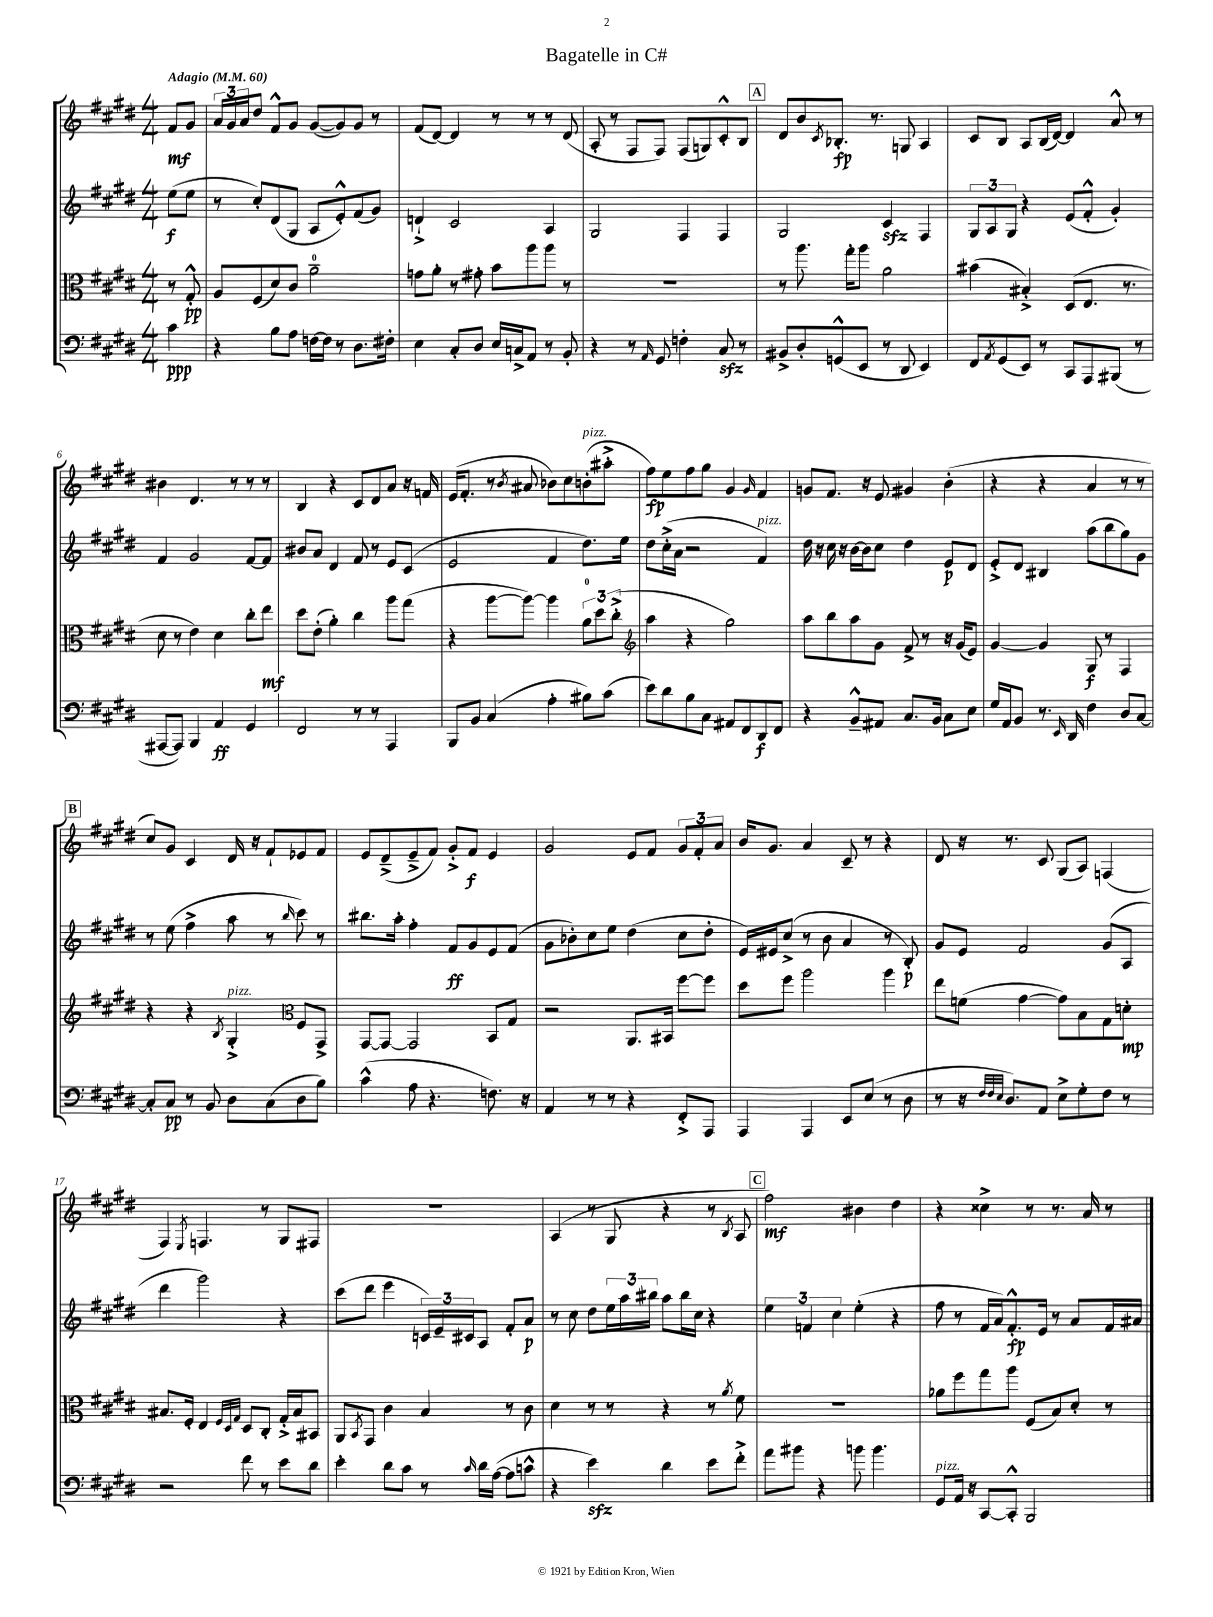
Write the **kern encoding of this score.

**kern	**kern	**kern	**kern
*staff4	*staff3	*staff2	*staff1
*clefF4	*clefC3	*clefG2	*clefG2
*k[f#c#g#d#]	*k[f#c#g#d#]	*k[f#c#g#d#]	*k[f#c#g#d#]
*M4/4	*M4/4	*M4/4	*M4/4
*MM60	*MM60	*MM60	*MM60
4c#	8r	(8ee	8f#
.	8G#'^^	8ee	8g#
=	=	=	=
4r	8A	8r	24a
.	.	.	24g#
.	.	.	24a
.	(8F#	8cc#')	8dd#
8B	8d#)	(8d#	8f#^^
8A	8c#	8G#	8g#
[16F	2a~	8A	([8g#
16F]	.	.	.
8r	.	8e'^^)	8g#])
8.D#	.	(8f#	8g#
.	.	8g#)	8r
16F#'	.	.	.
=	=	=	=
4E	8g	4d`^	(8f#
.	8a'	.	[8d#)
8C#'	8r	2c#	4d#]
8D#	8g#'	.	.
16E	8b	.	8r
16C^	.	.	.
8AA	8aa	.	8r
8r	8aa	4A	8r
8BB'	8r	.	(8d#
=	=	=	=
4r	1r	2G#	8A'
.	.	.	8r
8r	.	.	8F#
16qqAA	.	.	.
8GG#	.	.	8F#)
4F'	.	4F#	(8F#
.	.	.	8G)
8C#	.	4F#	8c#'^^
8r	.	.	8B
=	=	=	=
8BB#^	8r	2G#	8d#
8D#'	8.aa	.	8b
.	.	.	8qc#
(8GG^^	.	.	8.B-'
.	16gg#'	.	.
8EE	8aa	.	.
.	.	.	8.r
8r	2a	4c#	.
8DD#	.	.	8G
4EE)	.	4F#	4A
=	=	=	=
8FF#	(4b#	12G#	8c#
.	.	12A	.
8qAA	.	.	.
(8GG#	.	.	8B
.	.	12G#	.
8EE)	4B#'^)	4r	8A
8r	.	.	(16B
.	.	.	[16d#)
8CC#	(8D#	(8e	4d#]
8AAA	8.E	8f#'^^	.
(8BBB#	.	4g#')	8a^^
.	8.r	.	.
8r	.	.	8r
=	=	=	=
[8AAA#	8d#	4f#	4b#
8AAA#])	8r	.	.
4BBB	4e)	2g#	4.d#
4AA	4d#	.	.
.	.	.	8r
4GG#	8cc#'	[8f#	8r
.	8ee	8f#]	8r
=	=	=	=
2FF#	8dd#	8b#	4B
.	(8e'	8a	.
.	4a')	4d#	4r
8r	4cc#	8f#	8c#
8r	.	8r	8d#
4AAA	8aa	8e	8a
.	(8gg#	(8c#	16r
.	.	.	16f
=	=	=	=
8BBB	4r	2e	(16e
.	.	.	8.f#'
8BB	.	.	.
(4C#	[8aa	.	8r
.	.	.	8qb
.	8aa_)	.	8a#
4A'	4aa]	4f#	8b-)
.	.	.	8cc#
8B#)	12a	8.dd#)	(8b'
.	12dd#	.	.
(8c#	.	.	8aa#'^
.	(12cc#'^	.	.
.	.	16ee	.
=	=	=	=
*	*clefG2	*	*
8e)	4aa	8dd#	8ff#)
8d#	.	(16cc#'^	8ee
.	.	16a	.
8B	4r	2r	8ff#
8C#	.	.	8gg#
8AA#	2gg#)	.	4g#
8FF#	.	.	.
.	.	.	16qqg#
8DD#	.	4f#)	4f#
8FF#	.	.	.
=	=	=	=
4r	8aa	16dd#	8g
.	.	16r	.
.	8bb	16cc#	8.f#
.	.	16r	.
8BB~^^	8aa	[16b	.
.	.	16b]	16r
8AA#	8g#	8cc#	8e
8.C#	8f#^	4dd#	4g#
.	8r	.	.
16BB	.	.	.
8C#	16r	8e	(4b'
.	(16g#	.	.
8E	8e)	8d#	.
=	=	=	=
16G#	[4g#	8e'^	4r
16AA	.	.	.
8BB	.	8d#	.
8.r	4g#]	4B#	4r
16qqEE	.	.	.
16DD#	.	.	.
4F#	8G#	(8aa	4a
.	8r	8bb	.
8D#	4F#	8gg#)	8r
[8C#	.	8g#	8r
=	=	=	=
8C#']	4r	8r	8cc#)
8C#	.	(8ee	8g#
8r	4r	4ff#^	4c#
8BB	.	.	.
.	8qB	.	.
8D#	4G#'^	8aa	16d#
.	.	.	16r
(8C#	.	8r	8f#`
*	*clefC3	*	*
.	.	16qqbb	.
8D#	8F#	8ccc#)	8e-
8B)	8GG#^	8r	8f#
=	=	=	=
(4c#^^	[8GG#	8.bb#	8e
.	8GG#_	.	(8d#~^
.	.	16aa'	.
8A	2GG#]	4ff#'	8e~^
4.r	.	.	8f#)
.	.	8f#	8g#'^
.	.	8g#	8f#
8.F)	8BB	8e	4e
.	8G#	(8f#	.
16r	.	.	.
=	=	=	=
4AA	2r	8g#	2g#
.	.	8b-')	.
8r	.	8cc#	.
8r	.	8ee	.
4r	8.AA	(4dd#	8e
.	.	.	8f#
.	16BB#	.	.
8FF#'^	[8ff#	8cc#	12g#
.	.	.	12f#'
8AAA	8ff#]	8dd#'	.
.	.	.	12a
=	=	=	=
4AAA	8dd#	16e)	16b
.	.	16e#	8.g#
.	8ff#	(8cc#^	.
4AAA	2aa	8r	4a
.	.	8b	.
8EE	.	4a	8c#~
(8E	.	.	8r
8r	4aa	8r	4r
8D#	.	8B')	.
=	=	=	=
8r	8ee	8g#	8d#
16r	(8f	8e	16r
32qqF#	.	.	.
32qqF#	.	.	.
32qqE	.	.	.
8.D#)	.	.	8.r
.	[4g#	2f#	.
8AA	.	.	8c#
8E^	8g#])	.	(8G#
8G#'	8B	.	8A)
8F#	8G#	(8g#	(4F
8r	8d'	8A	.
=	=	=	=
2r	8.B#	4ddd#	4F#)
.	16F#'	.	.
.	.	.	8qE
.	4E	2ggg#)	4.F
.	32qqF#	.	.
.	32qqD#	.	.
.	32qqG#	.	.
8f#	8D#	.	.
8r	8C#'	.	8r
8e	16G#'^	4r	8G#
.	16B#	.	.
8d#	8BB#	.	8F#
=	=	=	=
4e'	8AA	(8ccc#	1r
.	8qBB	.	.
.	8GG#	8ddd#	.
8d#	4c#	4eee	.
8c#	.	.	.
8r	4B	24c)	.
.	.	24e~	.
.	.	24c#	.
16qqc#	.	.	.
16d#	.	8A	.
([16A	.	.	.
8A]	8r	8f#'	.
8c^^	8c#	8a	.
=	=	=	=
4r	4d#	8r	(4A
.	.	8cc#	.
4e)	8r	8dd#	8r
.	8r	24ee	8G#
.	.	24aa	.
.	.	24bb#	.
4d#	4r	8aa	4r
.	.	16bb#	.
.	.	16cc#	.
8e	8r	4r	8r
.	8qa	.	8qB
8f#'^	8f#	.	8A
=	=	=	=
8a	1r	6ee	2ff#)
8b#	.	.	.
.	.	6f	.
4r	.	.	.
.	.	6cc#	.
8b	.	(4ee'	4b#
4.b	.	.	.
.	.	4r	4dd#
=	=	=	=
8GG#	8a-	8ff#	4r
16AA	8ff#	8r	.
16r	.	.	.
[8CC#	8gg#	16f#	4cc##^
.	.	16a)	.
8CC#'^^]	8aa	8.f#'^^	.
2BBB	(8F#	.	8r
.	.	16e	.
.	8B)	8r	8.r
.	8d#'	8a	.
.	.	.	16a
.	8r	16f#	8r
.	.	16a#	.
==	==	==	==
*-	*-	*-	*-
